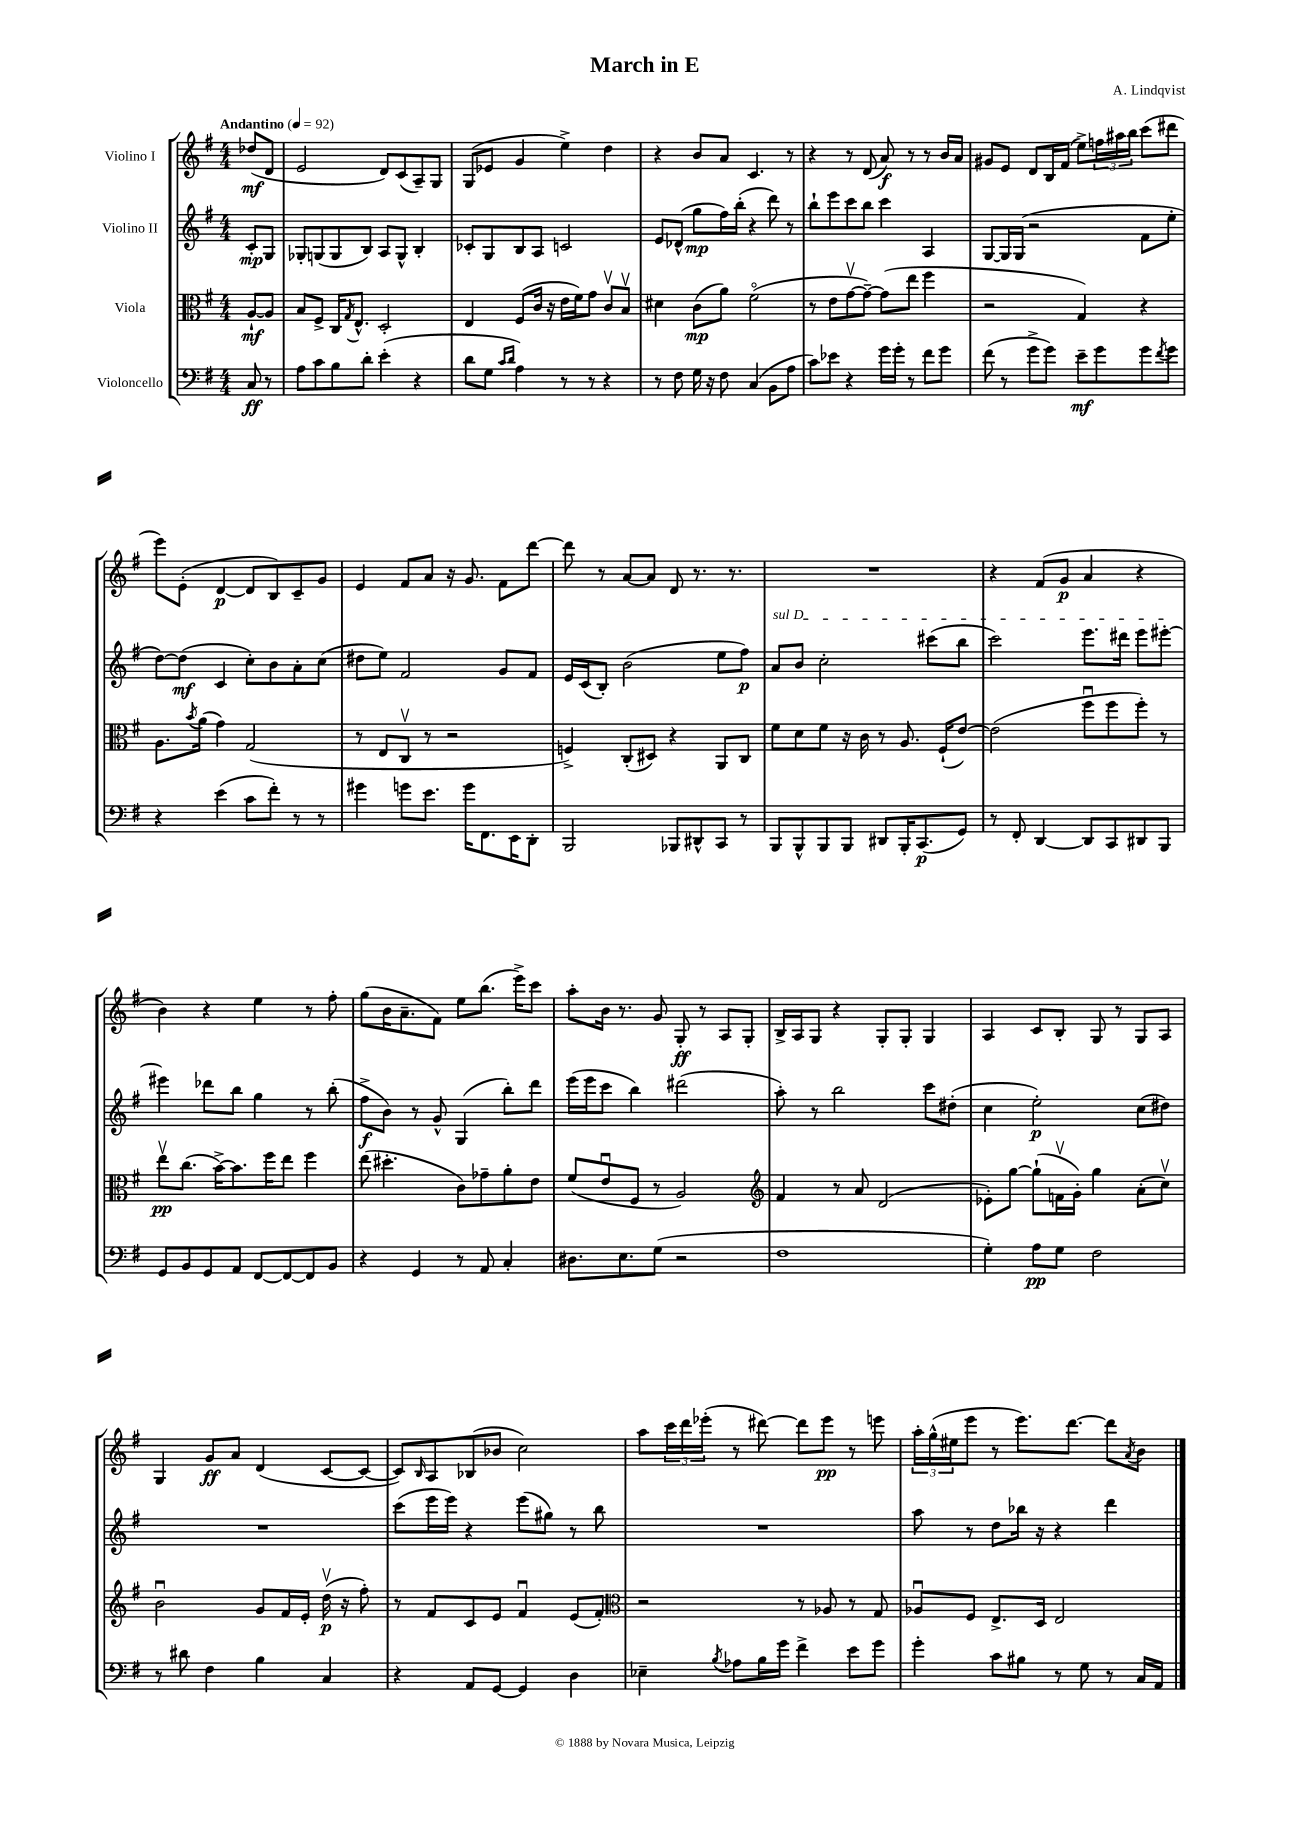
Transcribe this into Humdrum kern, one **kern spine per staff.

**kern	**kern	**kern	**kern
*staff4	*staff3	*staff2	*staff1
*clefF4	*clefC3	*clefG2	*clefG2
*k[f#]	*k[f#]	*k[f#]	*k[f#]
*M4/4	*M4/4	*M4/4	*M4/4
*MM92	*MM92	*MM92	*MM92
8C	[8A`	8c'	(8dd-
8r	8A]	8G	8d
=	=	=	=
8A	8B	8G-'	2e
8c	8F#^	(8G	.
8B	16C	8G	.
.	8qG	.	.
.	8.E^^	.	.
8d'	.	8B)	.
(4e'	2D'	8A	8d)
.	.	8G^^	(8c
4r	.	4B'	8A~)
.	.	.	8G
=	=	=	=
8d	4E	8c-'	(8G
8G	.	8G	8e-
16qqc	.	.	.
16qqd	.	.	.
4A)	(8F#	8B	4g
.	16c	8A	.
.	16r	.	.
8r	16e	2c	4ee^)
.	16f#)	.	.
8r	8g	.	.
4r	8cv	.	4dd
.	8Bv	.	.
=	=	=	=
8r	4d#	8e	4r
8F#	.	(8d-^^	.
16G	(8c	8gg	8b
16r	.	.	.
8F#	8a)	16ff#)	8a
.	.	(16bb'	.
(4C	(2f#o	4r	4.c
8BB	.	8ddd)	.
8A	.	8r	8r
=	=	=	=
8c)	8r	8bb`	4r
8e-	8e	8eee	.
4r	[8gv	8ccc	8r
.	8g~_)	8bb	(8d
16g	(8g]	4ccc	8a)
16g'	.	.	.
8r	8ee	.	8r
8f#	4ff#	4A	8r
8g	.	.	16b
.	.	.	16a
=	=	=	=
(8f#	2r	[8G	8g#
8r	.	16G]	8e
.	.	(16G	.
8g^	.	2r	8d
8g)	.	.	16B
.	.	.	(16f#
8e~	4G)	.	8ee^)
8g	.	.	24ff
.	.	.	24aa#
.	.	.	24bb
8g	4r	8f#	(8ccc
8qf#	.	.	.
8g	.	8ee'	8ddd#
=	=	=	=
4r	8.A	[8dd)	8eee)
.	.	(8dd]	(8e'
.	8qb	.	.
.	(16a	.	.
(4e	4g)	4c	[4d
8c	(2G	8cc')	8d]
8f#')	.	8b	8B)
8r	.	8a'	8c~
8r	.	(8cc	8g
=	=	=	=
4g#	8r	8dd#	4e
.	8E	8ee)	.
8g	8Cv	2f#	8f#
8.e	8r	.	8a
.	2r	.	16r
16g	.	.	8.g
8.FF#	.	.	.
.	.	8g	8f#
16EE	.	.	.
8DD'	.	8f#	[8ddd
=	=	=	=
2BBB	4F^)	16e	8ddd]
.	.	(16c	.
.	.	8B')	8r
.	(8C'	(2b	[8a
.	8D#)	.	8a]
8BBB-	4r	.	8d
8DD#^^	.	.	8.r
8CC	8AA	8ee	.
.	.	.	8.r
8r	8C	8ff#)	.
=	=	=	=
8BBB	8f#	8a	1r
8BBB^^	8d	8b	.
8BBB	8f#	2cc'	.
8BBB	16r	.	.
.	16c	.	.
8DD#	8r	.	.
16BBB'	8.A	.	.
(8.CC	.	.	.
.	.	(8ccc#	.
.	(16F#`	.	.
8GG)	[8e)	8bb	.
=	=	=	=
8r	(2e]	2ccc)	4r
8FF#'	.	.	.
[4DD	.	.	(8f#
.	.	.	8g
8DD]	8ff#u	8.eee	4a
8CC	8ff#	.	.
.	.	16ddd#	.
8DD#	8ff#')	8eee	4r
8BBB	8r	[8eee#'	.
=	=	=	=
8GG	8eev	4eee#]	4b)
8BB	(8.cc	.	.
8GG	.	8ddd-	4r
.	[16b^)	.	.
8AA	8.b]	8bb	.
[8FF#	.	4gg	4ee
.	16ff#	.	.
8FF#_	8ee	.	.
8FF#]	4ff#	8r	8r
8BB	.	(8bb'	8ff#'
=	=	=	=
4r	(8ee	8ff#^	(8gg
.	4.dd#'	8b)	16b
.	.	.	8.a~
4GG	.	8r	.
.	.	8g^^	8f#)
8r	8c)	(4G	8ee
8AA	8g-~	.	(8.bb
4C'	8a'	8bb')	.
.	.	.	16eee^)
.	8e	8ddd	8ccc
=	=	=	=
8.D#	(8f#	(16eee	8aa'
.	.	16eee	.
.	8eu	8ccc	16b
8.E	.	.	8.r
.	8F#	4bb)	.
(8G	8r	.	8g
2r	2A)	(2ddd#	8G'
.	.	.	8r
.	.	.	8A
.	.	.	8G'
=	=	=	=
*	*clefG2	*	*
1F#	4f#	8aa')	16B^
.	.	.	16A
.	.	8r	8G
.	8r	2bb	4r
.	8a	.	.
.	(2d	.	8G'
.	.	.	8G'
.	.	8ccc	4G
.	.	(8dd#'	.
=	=	=	=
4G')	8e-')	4cc	4A
.	[8gg	.	.
8A	(8gg`]	2ee')	8c
8G	16fv	.	8B'
.	16g')	.	.
2F#	4gg	.	8G
.	.	.	8r
.	(8a'	(8cc	8G
.	8ccv)	8dd#)	8A
=	=	=	=
8r	2bu	1r	4G
8d#	.	.	.
4F#	.	.	8g
.	.	.	8a
4B	8g	.	(4d
.	16f#	.	.
.	16e'	.	.
4C	(16ddv	.	[8c
.	16r	.	.
.	8ff#')	.	8c_
=	=	=	=
4r	8r	(8ccc	8c])
.	.	.	16qqB
.	8f#	16eee	8A
.	.	16eee)	.
8AA	8c	4r	(8B-
[8GG	8e	.	8b-
4GG]	4f#u	(8eee	2cc)
.	.	8gg#)	.
4D	(8e	8r	.
.	8f#')	8bb	.
=	=	=	=
*	*clefC3	*	*
4E-~	2r	1r	8aa
.	.	.	24ccc
.	.	.	24ddd
.	.	.	(24eee-'
8qB	.	.	.
8A-	.	.	8r
16B	.	.	[8ddd#)
16g	.	.	.
4f#^	8r	.	8ddd#]
.	8A-	.	8eee-
8e	8r	.	8r
8g	8G	.	8eee
=	=	=	=
4g'	8A-u	8aa	24aa'
.	.	.	(24gg^^
.	.	.	24ee#
.	8F#	8r	8eee
8c	8.E^	8dd	8r
8B#	.	16bb-	8.eee)
.	16D	16r	.
8r	2E	4r	.
.	.	.	[8.ddd
8G	.	.	.
8r	.	4ddd	8ddd]
.	.	.	8qa
16C	.	.	8b
16AA	.	.	.
==	==	==	==
*-	*-	*-	*-
